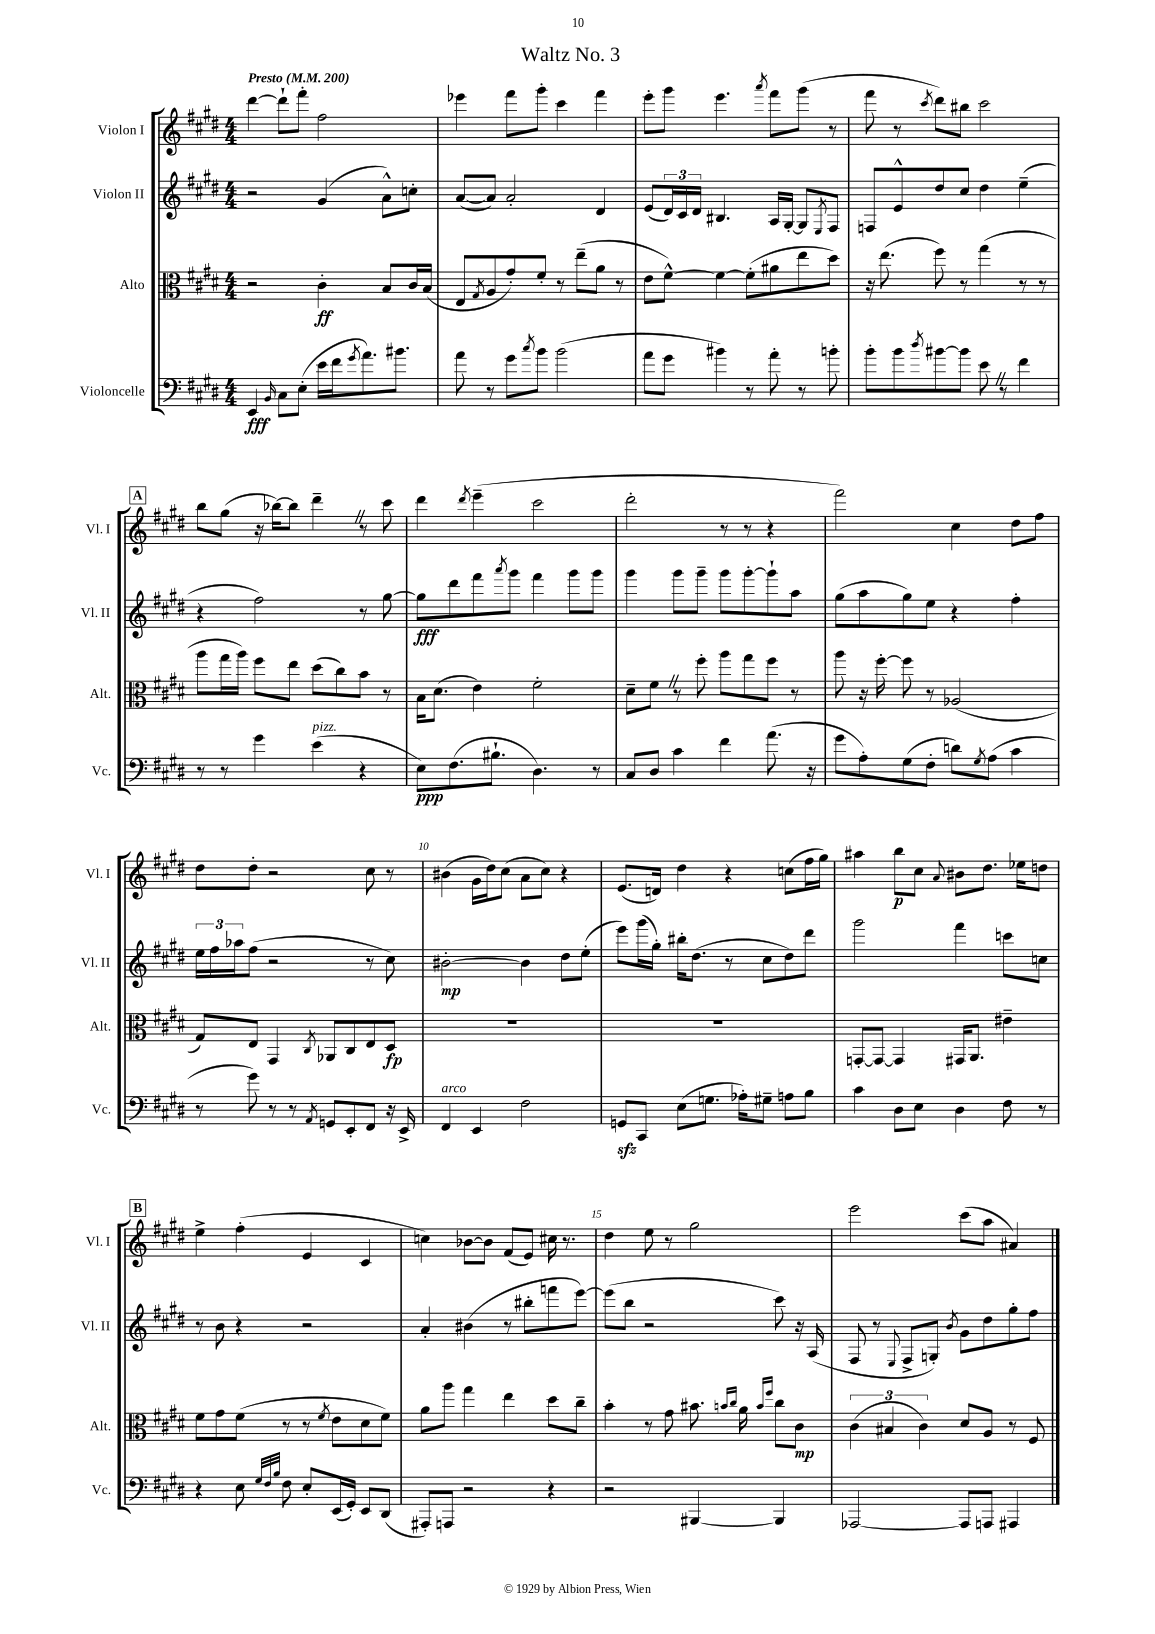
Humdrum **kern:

**kern	**kern	**kern	**kern
*staff4	*staff3	*staff2	*staff1
*clefF4	*clefC3	*clefG2	*clefG2
*k[f#c#g#d#]	*k[f#c#g#d#]	*k[f#c#g#d#]	*k[f#c#g#d#]
*M4/4	*M4/4	*M4/4	*M4/4
*MM200	*MM200	*MM200	*MM200
4EE	2r	2r	[4ddd#
16qqBB	.	.	.
8C#	.	.	8ddd#`]
(8E'	.	.	8fff#'
16e	4c#'	(4g#	2ff#
16f#	.	.	.
8qg#	.	.	.
8.a)	.	.	.
.	8B	8a^^)	.
8.b#	.	.	.
.	16c#	8cc'	.
.	(16B	.	.
=	=	=	=
8a	8E	([8a	4eee-
.	8qG#	.	.
8r	8A	8a])	.
8g#	8g#')	2a'	8fff#
8qcc#	.	.	.
8b	8f#'	.	8ggg#'
(2b	8r	.	4ccc#
.	(8ee~	.	.
.	8a	4d#	4fff#
.	8r	.	.
=	=	=	=
8a	8e	(8e	8eee'
8g#	[8f#^^)	24d#)	8ggg#
.	.	24c#	.
.	.	24d#	.
4b#)	4f#_	4.B#	4.eee
8r	(8f#']	.	.
.	.	.	8qaaa
8a'	8a#	16A	8fff#
.	.	[16G#'	.
8r	8ee	8G#]	(8ggg#
.	.	8qE	.
8b'	8dd#)	8F#	8r
=	=	=	=
8b'	16r	8F	8fff#
.	(8.ee	.	.
8b	.	8e^^	8r
8qdd#	.	.	8qccc#
[8b#	8ff#)	8dd#	8ddd#)
8b#]	8r	8cc#	8bb#
8e	(4gg#	4dd#	2ccc#
8r	.	.	.
4f#	8r	(4ee~	.
.	8r	.	.
=	=	=	=
8r	8aa	4r	8bb
8r	16gg#	.	(8gg#
.	16aa)	.	.
4g#	8ff#	2ff#)	16r
.	.	.	[16bb-)
.	8ee	.	8bb-]
(4e	(8dd#	.	4ddd#~
.	8cc#)	.	.
4r	8b	8r	8r
.	8r	[8gg#	8ccc#
=	=	=	=
8E)	16B	8gg#]	4ddd#
.	(8.d#	.	.
(8.F#	.	8ddd#	.
.	.	.	8qddd#
.	4e)	8fff#	(4eee~
8.B#`	.	.	.
.	.	8qaaa	.
.	.	8ggg#	.
4.D#)	2f#'	4fff#	2ccc#
.	.	8ggg#	.
8r	.	8ggg#	.
=	=	=	=
8C#	8d#~	4ggg#	2ddd#'
8D#	8f#	.	.
4c#	8r	8ggg#	.
.	8ff#'	8ggg#~	.
4f#	8aa	8ggg#	8r
.	8gg#	[8ggg#'	8r
(8.a	8ff#	8ggg#`]	4r
.	8r	8aa	.
16r	.	.	.
=	=	=	=
8g#	8aa	(8gg#	2fff#)
8A')	16r	8aa	.
.	[16ff#'	.	.
(8G#	8ff#]	8gg#)	.
8F#'	8r	8ee	.
8d)	(2A-	4r	4cc#
8qG#	.	.	.
(8A	.	.	.
4c#	.	4ff#'	8dd#
.	.	.	8ff#
=	=	=	=
8r	8G#)	24ee	8dd#
.	.	24ff#	.
.	.	24aa-	.
8g#)	8E	(8ff#	8dd#'
8r	4GG#	2r	2r
8r	.	.	.
8qAA	8qC#	.	.
8GG	8AA-	.	.
8EE'	8C#	.	.
8FF#	8E	8r	8cc#
16r	8D#	8cc#)	8r
16EE^	.	.	.
=	=	=	=
4FF#	1r	[2b#'	(4b#
4EE	.	.	16g#
.	.	.	16dd#)
.	.	.	(8cc#
2F#	.	4b#]	8a
.	.	.	8cc#)
.	.	8dd#	4r
.	.	(8ee'	.
=	=	=	=
8GG	1r	8eee)	(8.e
8CC#	.	(16ggg#	.
.	.	16gg#')	16d)
(8E	.	16bb#'	4dd#
.	.	(8.dd#	.
8.G	.	.	.
.	.	8r	4r
16A-')	.	.	.
8G#~	.	8cc#	.
8A	.	8dd#)	(8cc
8B	.	8ddd#	16ff#
.	.	.	16gg#)
=	=	=	=
4c#	[8GG'	2ggg#	4aa#
.	8GG_	.	.
8D#	4GG]	.	8bb
8E	.	.	8cc#
.	.	.	8qqa
4D#	16GG#	4fff#	8b#
.	8.AA	.	.
.	.	.	8.dd#
8F#	4e#~	8ccc	.
.	.	.	16ee-
8r	.	8cc	8dd
=	=	=	=
4r	8f#	8r	4ee^
.	8g#	8b	.
8E	(8f#	4r	(4ff#'
32qqG#	.	.	.
32qqF#	.	.	.
32qqB	.	.	.
8F#	8r	.	.
8E'	8r	2r	4e
.	8qf#	.	.
(16EE	8e	.	.
16GG#')	.	.	.
8EE	8d#	.	4c#
(8DD#	8f#)	.	.
=	=	=	=
8AAA#')	8a	4a'	4cc)
8AAA	8aa	.	.
2r	4gg#	(4b#	[8b-
.	.	.	8b-]
.	4ee	8r	(8f#
.	.	8bb#'	8e)
4r	8dd#	8fff	16cc#
.	.	.	8.r
.	8cc#~	[8eee)	.
=	=	=	=
2r	4b'	(8eee]	4dd#
.	.	8bb	.
.	8r	2r	8ee
.	8g#	.	8r
[4BBB#	8.b#	.	2gg#
.	16qqb	.	.
.	16qqcc#	.	.
.	16a	.	.
.	16qqb	.	.
.	16qqff#	.	.
4BBB#]	8cc#	8ccc#)	.
.	8c#	16r	.
.	.	(16A	.
=	=	=	=
[2AAA-	(6c#	8F#	2eee
.	.	8r	.
.	6B#	.	.
.	.	8qqE	.
.	.	8F#^	.
.	6c#)	.	.
.	.	8G')	.
.	.	8qb	.
8AAA-]	8d#	8g#	(8ccc#
8AAA	8A	8dd#	8aa
4AAA#	8r	8gg#'	4a#)
.	8F#	8ff#	.
==	==	==	==
*-	*-	*-	*-
